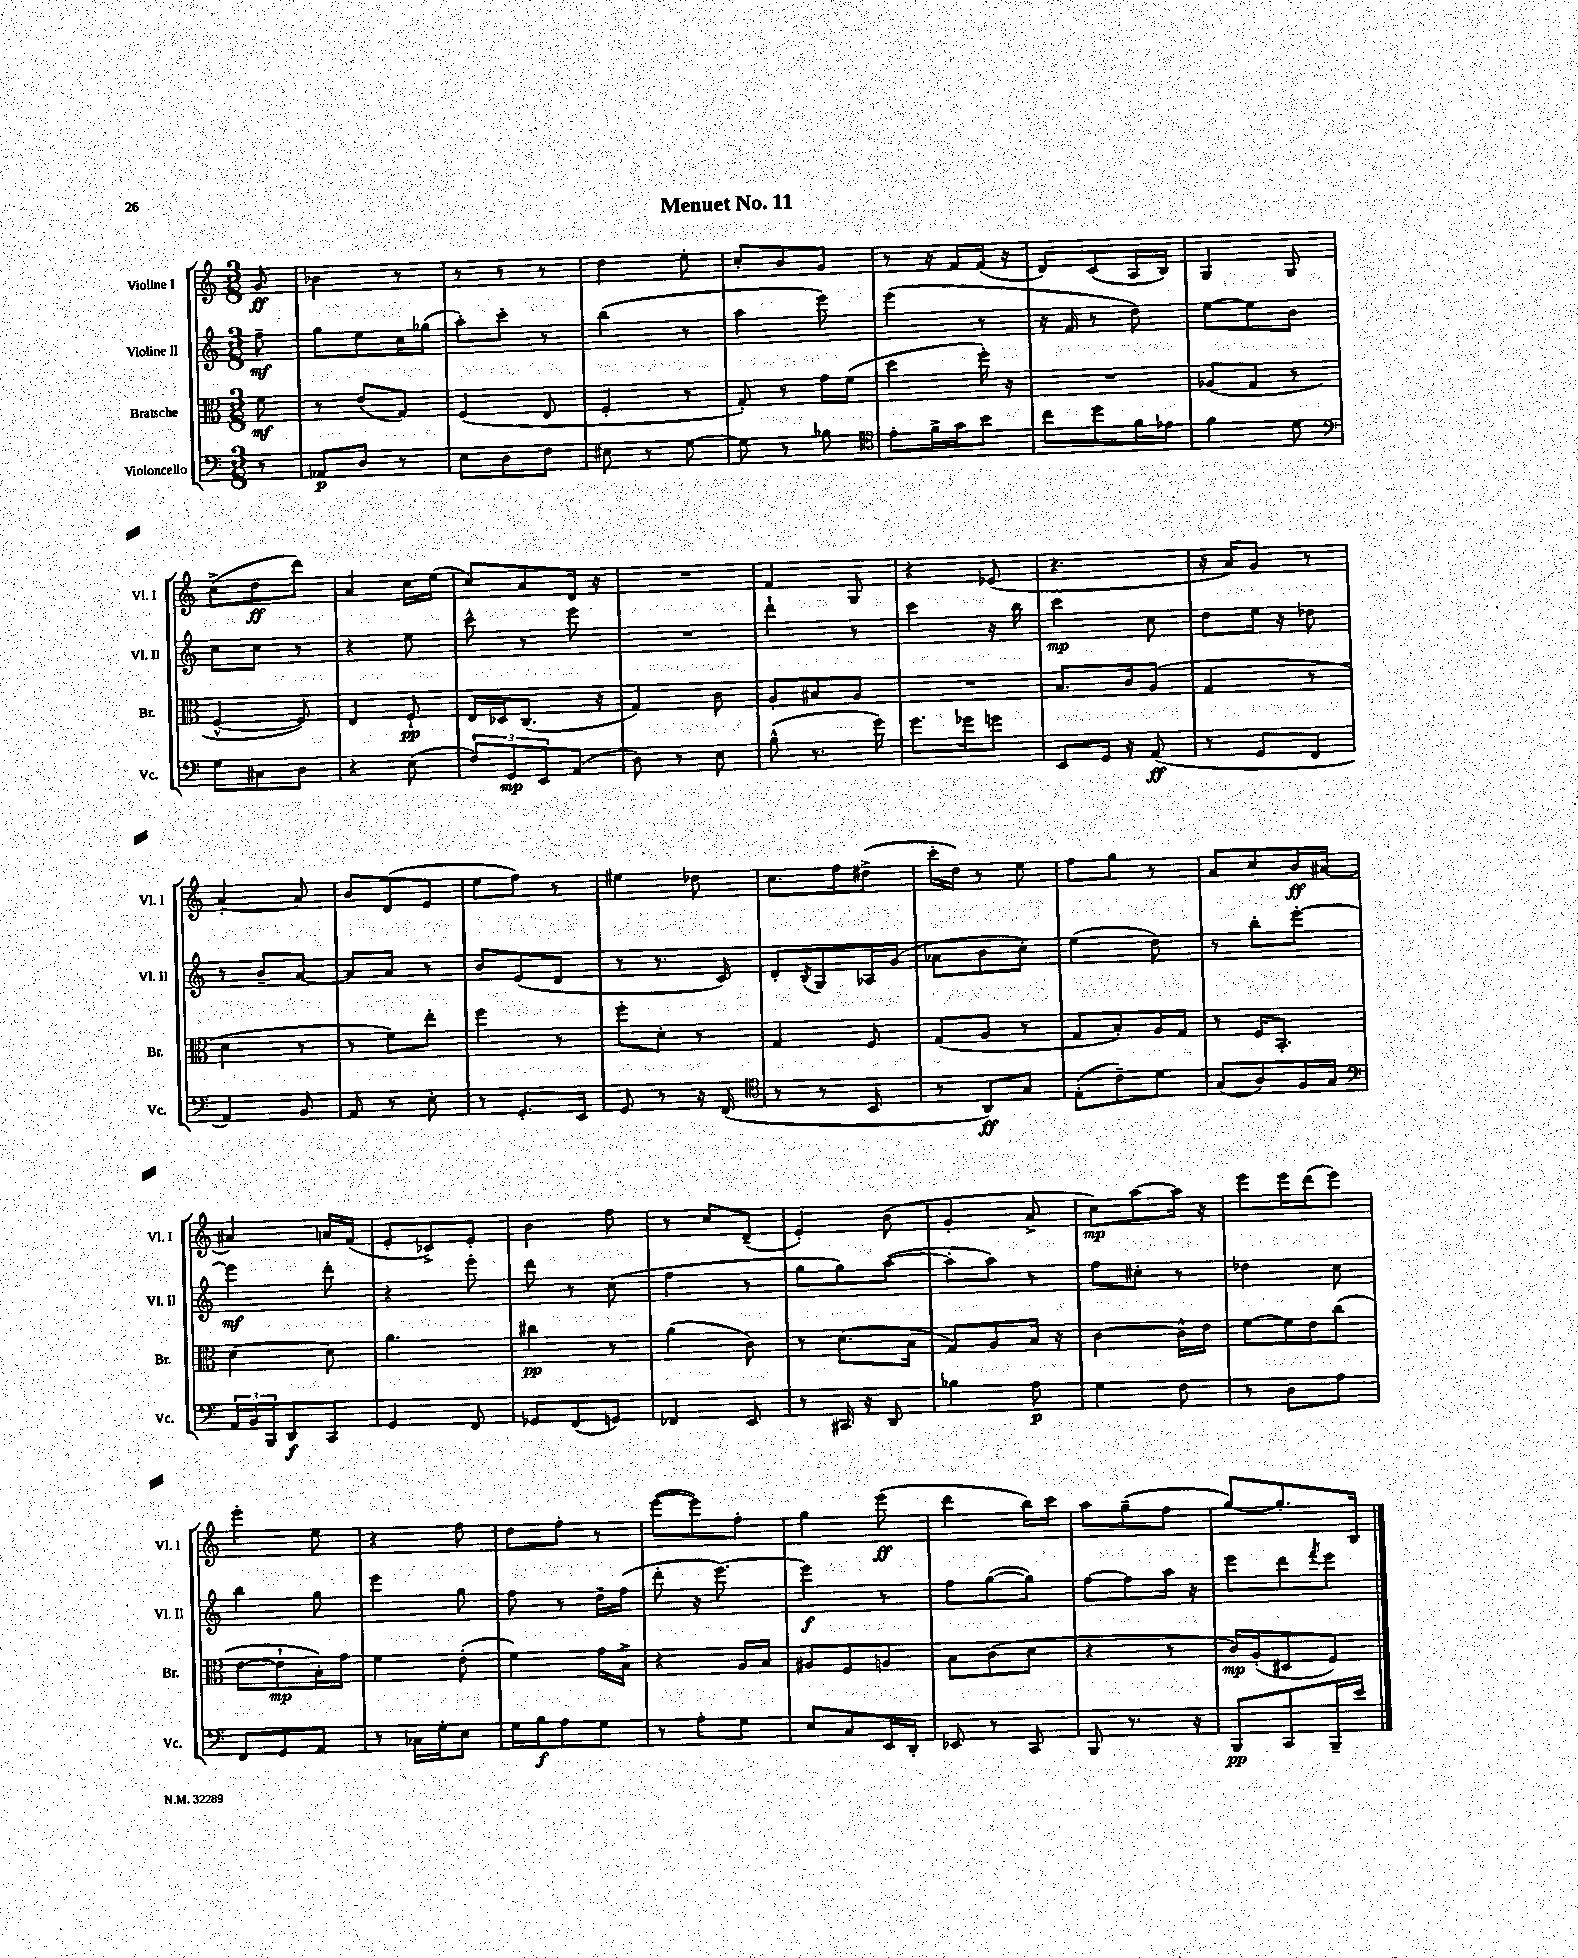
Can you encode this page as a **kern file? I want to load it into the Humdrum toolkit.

**kern	**kern	**kern	**kern
*staff4	*staff3	*staff2	*staff1
*clefF4	*clefC3	*clefG2	*clefG2
*k[]	*k[]	*k[]	*k[]
*M3/8	*M3/8	*M3/8	*M3/8
8r	8f\	8ff~\	8g/
=	=	=	=
8AA-/L	8r	8gg\L	4b-\
8D/J	(8e/L	8ee\	.
8r	8G/J)	16cc\L	8r
.	.	(16gg-\JJ	.
=	=	=	=
8E\L	(4F/	8aa'\L)	8r
8D\	.	8ccc'\J	8r
8F\J	8E/	8r	8r
=	=	=	=
8E#\	4F'/	(4bb\	4dd\
8r	.	.	.
[8G\	8r	8r	8ee'\
=	=	=	=
8G\]	8G'/)	4aa\	8cc'/L
8r	8r	.	8b/
8B-\	16g\LL	8eee\)	8g/J
.	(16f\JJ	.	.
=	=	=	=
*clefC4	*	*	*
8e'\L	4dd\	(4eee\	8r
16f^\L	.	.	16r
16g\J	.	.	16f/LL
8b\J	16ff'\)	8r	(16f/JJ
.	16r	.	16r
=	=	=	=
8cc\L	4.r	16r	8d/L)
.	.	16f/	.
8dd\	.	8r	(8c/
16f\L	.	8dd\)	16A/L
16e-\JJ	.	.	16B/JJ)
=	=	=	=
4f\	(8A-/L	[8ee\L	4G/
.	8G/J	8ee\]	.
8d\	8r	8b\J	8G/
=	=	=	=
*clefF4	*	*	*
8G\L	[4F^^/	8cc\L	(8cc^\L
8C#\	.	8cc\J	8dd\
8D\J	8F/])	8r	8ddd\J)
=	=	=	=
4r	4E/	4r	4a/
(8E\	8F`/	8ee\	16cc\LL
.	.	.	(16ee\JJ
=	=	=	=
12F/L)	16E/LL	8ccc^^\	8cc/L)
.	16D-/J	.	.
12GG/	.	.	.
.	(8.C/J	8r	8a/
12EE/	.	.	.
(8AA/J	.	8eee\	16d/Jk
.	16r	.	16r
=	=	=	=
8D\)	4G/)	4.r	4.r
8r	.	.	.
8E\	8c\	.	.
=	=	=	=
(8B^^\	8A'/L	4ddd`\	4f/
8.r	8B#/	.	.
.	8A/J	8r	8G/
16g\)	.	.	.
=	=	=	=
8.g\L	4.r	4ccc\	4r
16g-\k	.	.	.
8g\J	.	16r	(8e-/
.	.	16bb\	.
=	=	=	=
8EE/L	8.B/L	4ccc\	4.r
16GG/Jk	.	.	.
16r	16c/k	.	.
(8AA/	(8A/J	8cc\	.
=	=	=	=
8r	4G/	8dd\L	16r
.	.	.	16a/LK)
8GG/L	.	16ee\Jk	8g/J
.	.	16r	.
8FF/J	8r	8dd-\	8r
=	=	=	=
4AA/)	4d\	8r	[4a'/
.	.	8b~/L	.
8BB/	8r	[8a/J	8a/]
=	=	=	=
8AA/	8r	8a/]L	8b/L
8r	8f\L)	8a/J	(8d/
8E'\	8ee'\J	8r	8e/J
=	=	=	=
8r	4ff\	8b/L	8ee\L
8.GG'/L	.	(8e/	8ff\J)
.	8r	8d/J	8r
16EE/Jk	.	.	.
=	=	=	=
8GG/	8ff'\L	8r	4ee#\
8r	8d'\J	8.r	.
16r	8r	.	8dd-\
(16FF/	.	16c/)	.
=	=	=	=
*clefC4	*	*	*
8r	4G/	8d'/L	8.cc\L
.	.	8qB/	.
8r	.	8G/	.
.	.	.	16ff\k
8BB/	8F/	16A-/L	(8dd#^\J
.	.	(16g/JJ	.
=	=	=	=
8r	(8G/L	8a-\L	16ccc'\LL
.	.	.	16dd\JJ)
8AA/L)	8A/J	8b\	8r
8G/J	8r	8cc'\J)	8ee\
=	=	=	=
(8E'\L	8G/L	(4ee\	8ff\L
8c~\)	8B'/)	.	8gg\J
8d\J	16A/L	8dd\)	8r
.	16G/JJ	.	.
=	=	=	=
(8G/L	8r	8r	8a/L
8A/)	16F/LK	8bb'\L	8cc/
.	8.BB'/J	.	.
16F/L	.	[8eee'\J	16b/L
16G/JJ	.	.	[16a#/JJ
=	=	=	=
*clefF4	*	*	*
24AA/LL	[4d\	4eee\]	4a#/]
24BB/	.	.	.
24BBB/J	.	.	.
8DD/	.	.	.
8CC/J	8d\]	8ddd'\	16a/LL
.	.	.	(16f/JJ
=	=	=	=
4GG/	4.a\	4r	8e'/L
.	.	.	8c-^/)
8FF/	.	8eee'\	8e'/J
=	=	=	=
8GG-/L	4cc#\	8ddd\	4b\
(8FF/	.	8r	.
8GG/J)	8r	(8cc\	8ff\
=	=	=	=
4FF-/	(4a\	4ff\	8r
.	.	.	8cc/L
8EE/	8c\)	8r	(8d~/J
=	=	=	=
8r	8r	8gg\L	4e'/)
16CC#/	(8.d\L	8gg\)	.
16r	.	.	.
8DD/	.	([8aa\J	(8b\
.	16B\Jk	.	.
=	=	=	=
4B-\	8G/L)	8aa'\]L	4g'/
.	8A/	8aa\J)	.
8A\	16B/Jk	8r	8a^/
.	16r	.	.
=	=	=	=
4G\	[4c\	8ff\L	8cc\L)
.	.	8cc#'\J	[8aa\
8F\	16c^^\]LL	8r	16aa\]Jk
.	16e\JJ	.	16r
=	=	=	=
8r	[8f\L	4dd-\	8eee\L
8D\L	16f\]L	.	16eee\L
.	16e\J	.	(16ddd\J
8A\J	(8cc\J	8cc\	8eee\J)
=	=	=	=
8FF/L	[8e\L	4bb\	4eee'\
8GG/	8e`\]	.	.
8AA/J	16B'\L)	8gg\	8ee\
.	16g\JJ	.	.
=	=	=	=
8r	4f\	4eee\	4r
16C-\LL	.	.	.
16G'\J	.	.	.
8E\J	(8e'\	8gg\	8ff\
=	=	=	=
16G\LL	4f\)	8ff\	8dd\L
16B\J	.	.	.
8A\	.	8r	8ff'\J
8G\J	16g\LL	16dd~\LL	8r
.	16B^\JJ	(16ff\JJ	.
=	=	=	=
8r	4r	8ddd'\	([8eee\L
8A'\L	.	16r	8eee\])
.	.	[8.eee\)	.
8G\J	16A/LL	.	8ff'\J
.	16B/JJ	.	.
=	=	=	=
8E/L	8A#/L	4eee\]	4gg\
8C/	8F/	.	.
16EE/L	8A/J	8r	(8eee\
16DD'/JJ	.	.	.
=	=	=	=
8EE-/	8B\L	8ff\L	4ddd\
8r	(8c\	([8gg\	.
8CC/	8d\J	8gg\]J)	16bb\LL)
.	.	.	16ccc\JJ
=	=	=	=
8BBB/	4r	[8ff\L	8aa\L
8.r	.	8ff\]	(8gg~\
.	8r	16aa\Jk	8ff\J
16r	.	16r	.
=	=	=	=
8BBB/L	16c/LL)	8eee\L	[8gg/L)
.	(16A'/J	.	.
8CC/	8D#/	8ddd\	8.gg'/]
.	.	8qfff/	.
16BBB~/L	8F/J)	8eee\J	.
16e/JJ	.	.	16B/Jk
==	==	==	==
*-	*-	*-	*-
